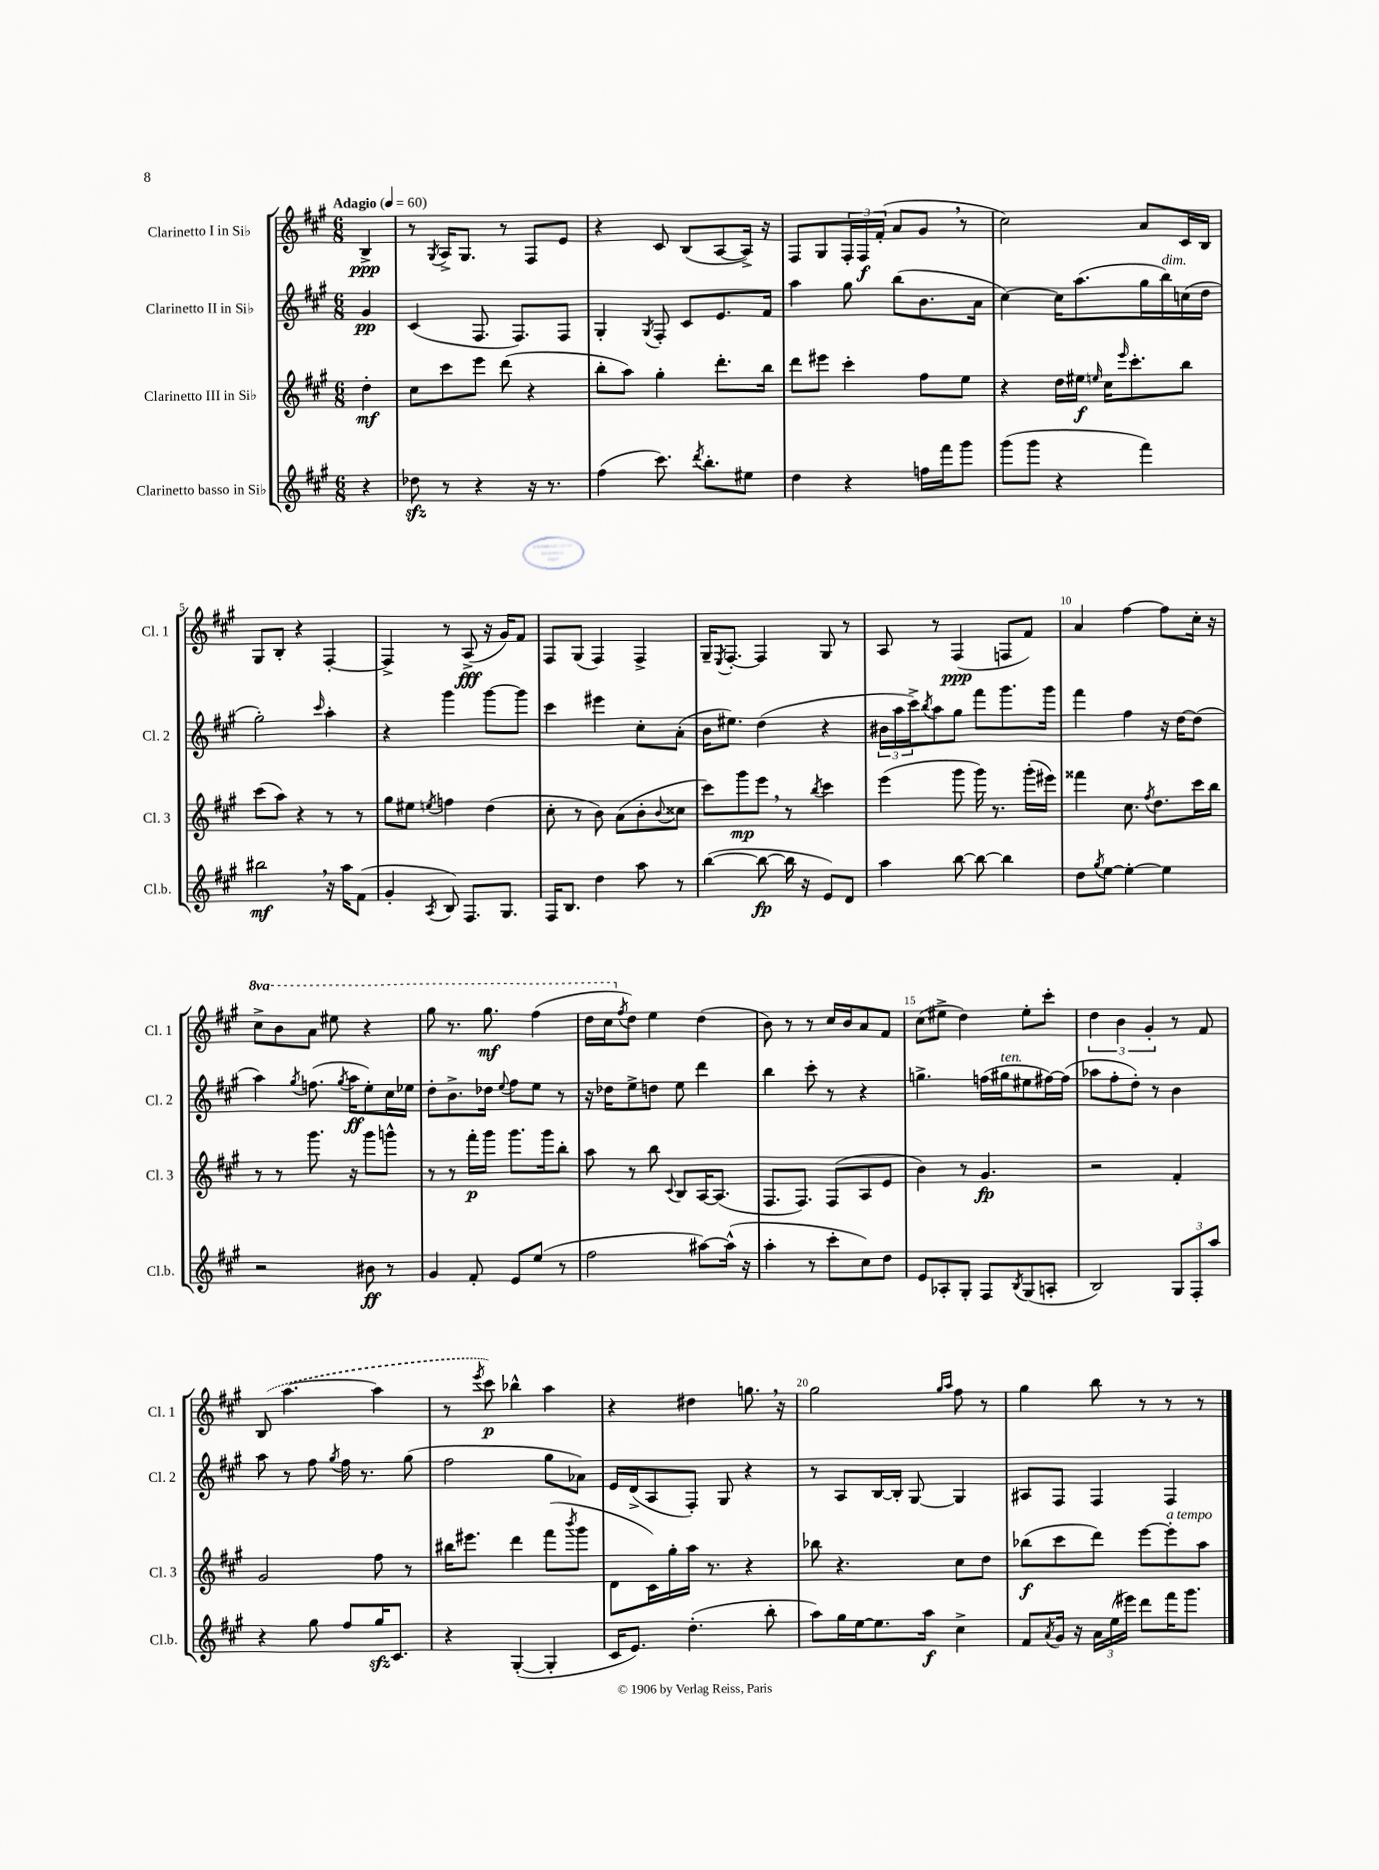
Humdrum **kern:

**kern	**kern	**kern	**kern
*staff4	*staff3	*staff2	*staff1
*clefG2	*clefG2	*clefG2	*clefG2
*k[f#c#g#]	*k[f#c#g#]	*k[f#c#g#]	*k[f#c#g#]
*M6/8	*M6/8	*M6/8	*M6/8
*MM60	*MM60	*MM60	*MM60
4r	4dd'	4g#	4B^
=	=	=	=
8dd-	8cc#	(4c#	8r
.	.	.	8qG#
8r	8ccc#	.	16A^
.	.	.	8.G#
4r	8eee	8.F#	.
.	(8ddd	.	8r
.	.	8.F#)	.
16r	4r	.	8F#
8.r	.	.	.
.	.	8F#	8e
=	=	=	=
(4ff#	8bb'	4G#'	4r
.	8aa)	.	.
.	.	8qG#	.
8.ccc#)	4gg#'	8F#'	8c#
.	.	8c#	(8B
8qddd	.	.	.
8.bb'	.	.	.
.	8.ddd'	8.e	[8A
8ee#	.	.	16A^])
.	16bb	16f#	16r
=	=	=	=
4dd	8ddd	4aa	8F#
.	8eee#	.	8G#
4r	4ccc#'	8gg#	24F#'
.	.	.	24F#
.	.	.	(24f#'
.	.	(8bb	8a
16ff	8ff#	8.b	8g#
16fff#	.	.	.
8ggg#	8ee	.	8r
.	.	16a	.
=	=	=	=
(8ggg#	4r	[4cc#)	2cc#)
8ggg#	.	.	.
4r	16dd	16cc#]	.
.	16ee#	(8.aa	.
.	16qqee	.	.
.	16cc#	.	.
.	16qqeee	.	.
.	8.ccc#'	.	.
4fff#)	.	16gg#	8a
.	.	16bb)	.
.	8bb	(16cc	16c#
.	.	16dd	16B
=	=	=	=
2bb#	(8ccc#	2gg#')	8G#
.	8aa)	.	8B'
.	4r	.	4r
.	.	16qqccc#	.
16r	8r	4aa'	[4F#'
16aa	.	.	.
(8f#	8r	.	.
=	=	=	=
4g#'	8gg#	4r	4F#^]
.	8ee#	.	.
8qA	8qee	.	.
8B)	4ff	4ggg#	8r
8.F#	.	.	(8A^
.	(4dd	[8ggg#	16r
8.G#	.	.	16g#)
.	.	8ggg#]	8f#
=	=	=	=
16F#	8cc#'	4ccc#	8F#
8.B	.	.	.
.	8r	.	(8G#
4dd	8b)	4eee#	4F#)
.	(8a	.	.
8aa	8b'	8cc#'	4F#^
.	8qqb	.	.
8r	8cc##	(8a'	.
=	=	=	=
([4bb	8ccc#)	16b	16G#~
.	.	.	8qE
.	.	8.ee#)	[8.F#'
.	8ggg#	.	.
8bb_	8eee	(4dd	4F#]
16bb]	8r	.	.
16r	.	.	.
.	8qbb	.	.
8e)	4ccc#	4r	8G#
8d	.	.	8r
=	=	=	=
4aa	(4eee	24b#	8A
.	.	24aa	.
.	.	24ccc#^)	.
.	.	8qbb	.
.	.	8aa	8r
[8bb	8ggg#	8gg#	(4F#
8bb_	16ggg#)	8fff#	.
.	8.r	.	.
4bb]	.	8.ggg#	8F
.	(16ggg#'	.	8f#)
.	16eee#)	16ggg#	.
=	=	=	=
8dd	4fff##	4fff#	4a
8qgg#	.	.	.
[8ee	.	.	.
4ee'_	8.cc#	4ff#	[4ff#
.	8qff#	.	.
.	8.dd	.	.
4ee]	.	16r	8ff#]
.	.	[16dd	.
.	16ccc#	(8dd]	16cc#'
.	16bb	.	16r
=	=	=	=
2r	8r	4aa)	8ccc#^
.	8r	.	8bb
.	.	8qgg#	.
.	8.ggg#	(8.ff	8aa
.	.	.	8eee#
.	.	8qgg#	.
.	16r	16aa	.
8b#	8ggg#	8ee')	4r
8r	8ggg^^	16cc#	.
.	.	16ee-	.
=	=	=	=
4g#	8r	8dd'	8ggg#
.	8r	8.b^	8.r
8f#'	16fff#'	.	.
.	16ggg#	16dd-	8.ggg#
.	.	8qqee	.
8e	8.ggg#	8ff#	.
(8ee	.	8ee	(4fff#
.	16ggg#	.	.
8r	8bb'	8r	.
=	=	=	=
2ff#	8aa	16r	16ddd
.	.	16dd-	16ccc#
.	.	.	8qff#
.	8r	8ee^	8dd)
.	8bb	8dd	4ee
.	8qqc#	.	.
.	8B	8ee	.
[8aa#)	[16A	4ddd	(4dd
.	(8.A]	.	.
(16aa#^^]	.	.	.
16r	.	.	.
=	=	=	=
4aa'	8.F#	4bb	8b)
.	.	.	8r
.	8.F#)	.	.
8r	.	8ccc#'	8r
8ccc#'	(8F#	8r	16cc#
.	.	.	16b
8cc#)	8A	4r	8a
8dd	8e	.	8f#
=	=	=	=
8e	4b)	4.gg^	(8cc#
8A-'	.	.	8ee#^
8G#'	8r	.	4dd)
8F#	4.g#	(16ff	.
.	.	16gg#	.
8qB	.	.	.
(8G#	.	8ee#	8ee#'
8A'	.	[16ff#)	8ccc#'
.	.	(16ff#]	.
=	=	=	=
2B)	2r	8aa-	6dd
.	.	8ff#'	.
.	.	.	6b
.	.	8dd')	.
.	.	.	6g#'
.	.	8r	.
12G#	4f#'	4b	8r
12F#'	.	.	.
.	.	.	8f#
12aa	.	.	.
=	=	=	=
4r	2g#	8aa	(8B
.	.	8r	[4.aa
8gg#	.	8ff#	.
.	.	8qgg#	.
8ff#	.	16ff#	.
.	.	8.r	.
16gg#	8ff#	.	4aa]
8.c#	.	.	.
.	8r	(8gg#	.
=	=	=	=
4r	16bb#	2ff#	8r
.	8.eee#	.	.
.	.	.	8qeee
.	.	.	8ccc#)
([4G#'	4ddd	.	4bb-^^
4G#']	(8fff#	8gg#	4aa
.	8qbbb	.	.
.	8ggg#	8a-)	.
=	=	=	=
16c#	8d	16e	4r
8.e)	.	(16d^	.
.	16c#)	8A	.
.	16gg#'	.	.
(4.dd'	16aa	8F#')	4dd#
.	8.r	.	.
.	.	8G#	.
.	4r	4r	8.gg
8bb'	.	.	.
.	.	.	16r
=	=	=	=
8aa)	8bb-	8r	2gg#
16gg#	4.r	8A	.
[16ee	.	.	.
8.ee]	.	[16B	.
.	.	16B']	.
.	.	[8G#	.
16aa	.	.	.
.	.	.	16qqgg#
.	.	.	16qqaa
4cc#^	8cc#	4G#]	8ff#
.	8dd	.	8r
=	=	=	=
8f#	(8bb-	8A#	4gg#
8qa	.	.	.
16g#	8ccc#	8F#	.
16r	.	.	.
24a	8ddd)	4F#	8bb
(24ee	.	.	.
24eee#)	.	.	.
8ddd	[8eee	.	8r
16fff#	8eee']	4F#	8r
8.ggg#	.	.	.
.	8aa	.	8r
==	==	==	==
*-	*-	*-	*-
